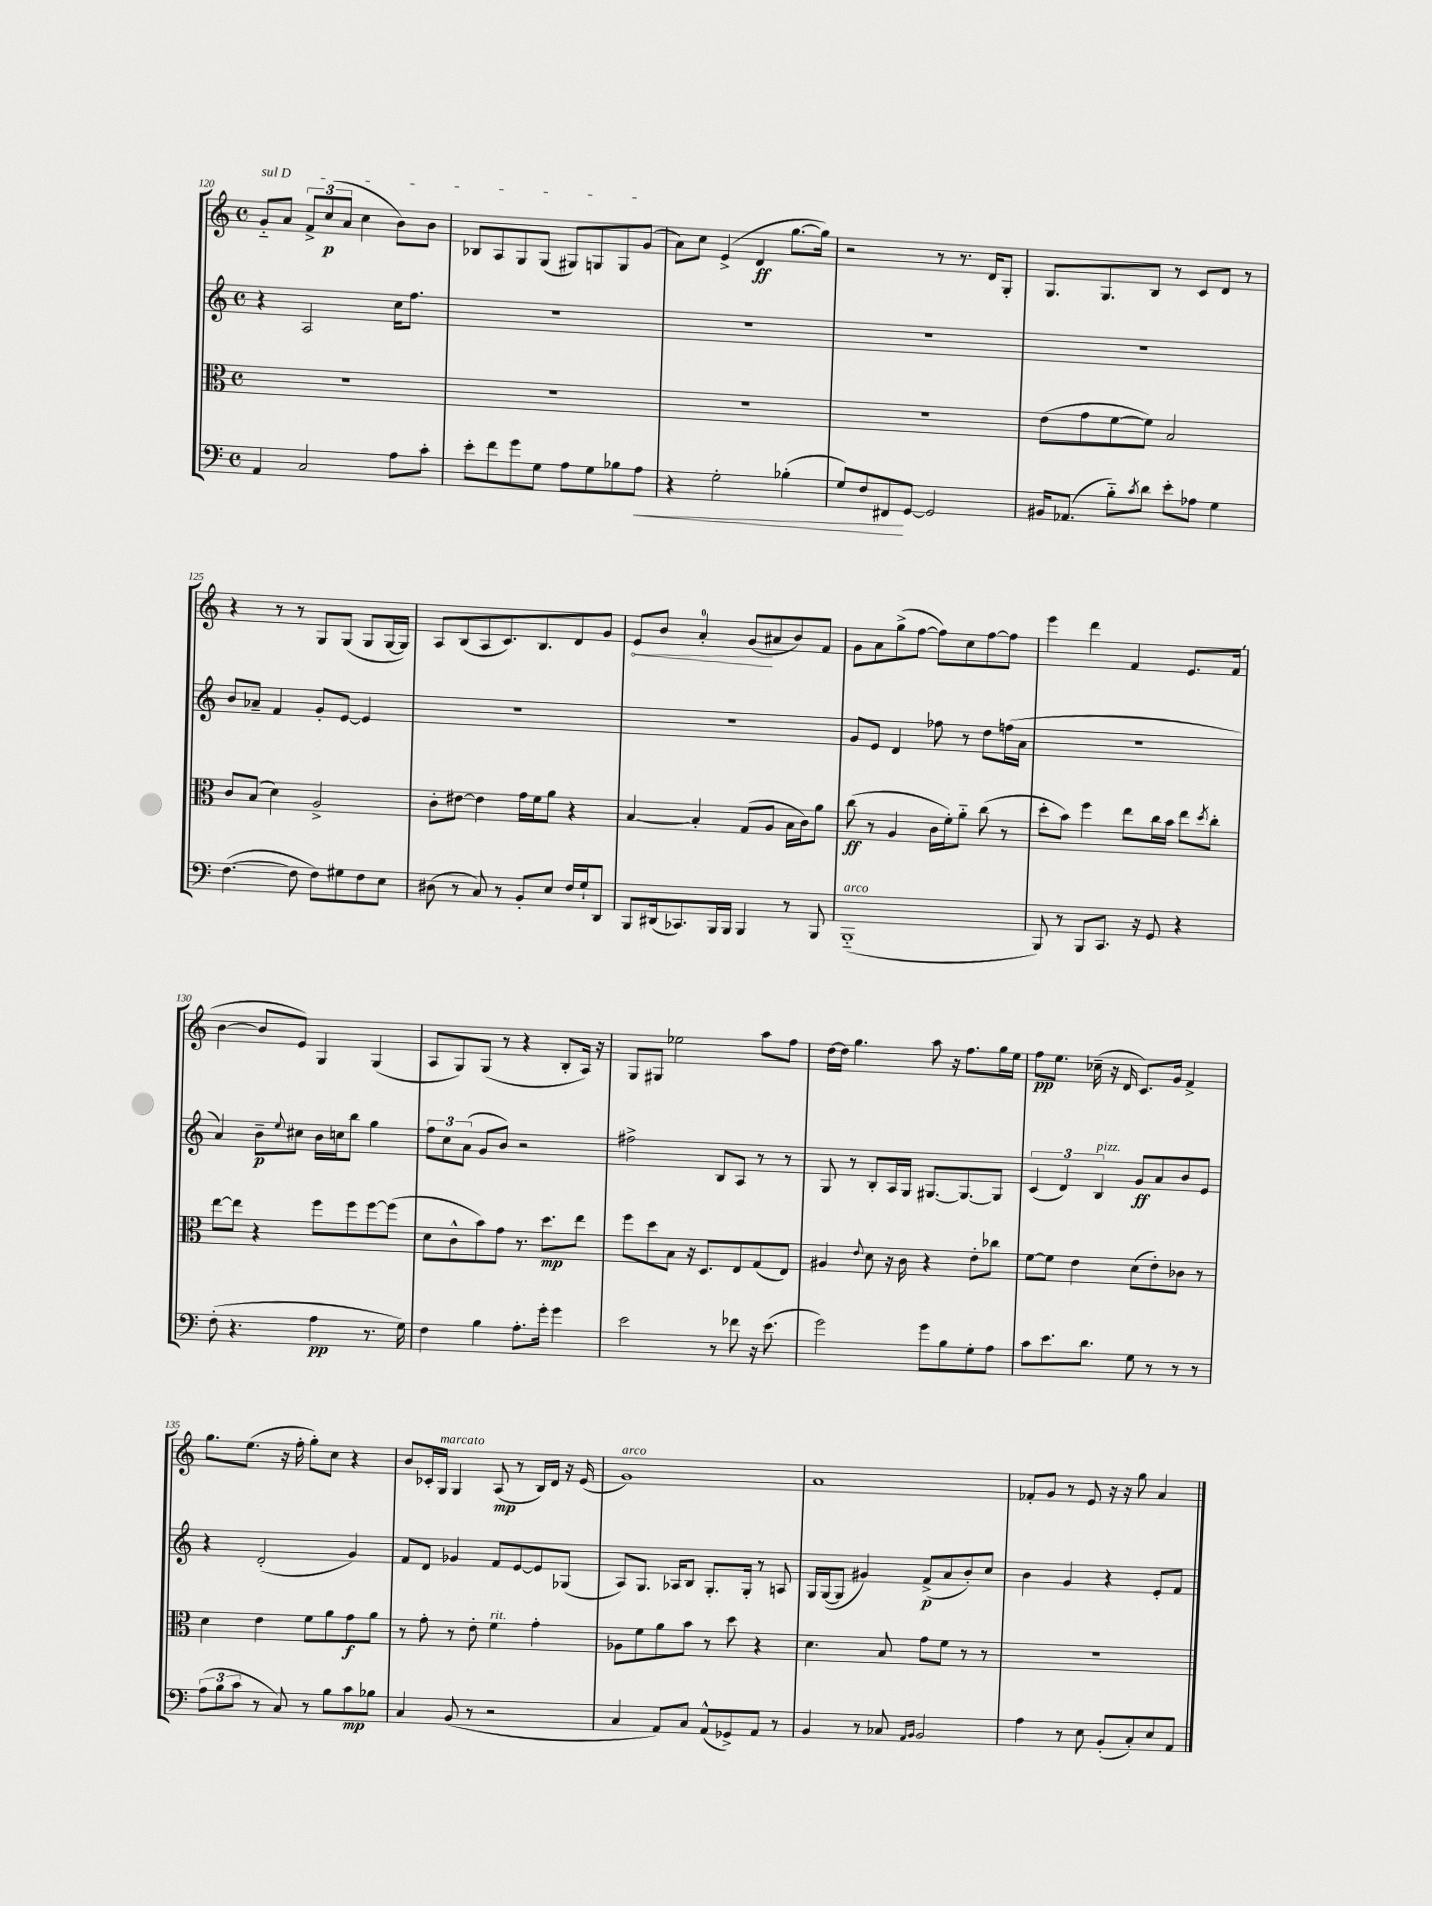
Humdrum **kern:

**kern	**kern	**kern	**kern
*staff4	*staff3	*staff2	*staff1
*clefF4	*clefC3	*clefG2	*clefG2
*k[]	*k[]	*k[]	*k[]
*M4/4	*M4/4	*M4/4	*M4/4
*met(c)	*met(c)	*met(c)	*met(c)
4AA	1r	4r	8g'~
.	.	.	8a
2C	.	2A	12f^
.	.	.	(12cc
.	.	.	12a
.	.	.	4cc
8A	.	16cc	8b)
.	.	8.ff	.
8c'	.	.	8b
=	=	=	=
8e'	1r	1r	8B-
8f	.	.	8A
8g	.	.	8G
8G	.	.	(8G
8A	.	.	8G#)
8G	.	.	8G
8B-	.	.	8G
8A	.	.	(8g
=	=	=	=
4r	1r	1r	8a)
.	.	.	8cc
2G'	.	.	(4e^
.	.	.	4d
(4B-'	.	.	[8.gg
.	.	.	16gg])
=	=	=	=
8G)	1r	1r	2r
8F	.	.	.
8FF#	.	.	.
[8GG	.	.	.
2GG]	.	.	8r
.	.	.	8.r
.	.	.	16d
.	.	.	8G'
=	=	=	=
16BB#	(8e	1r	8.G
(8.AA-	.	.	.
.	8g	.	.
.	.	.	8.G
8B'~)	[8f	.	.
8qc	.	.	.
8d	8f])	.	8B
8e'	2B	.	8r
8A-	.	.	8c
4G	.	.	8d
.	.	.	8r
=	=	=	=
([4.F	8c	8b	4r
.	(8B	8a-~	.
.	4d)	4f	8r
8F]	.	.	8r
8F)	2A^	8g'	8G
8G#	.	[8e	(8G
8F	.	4e]	8G
8E	.	.	[16G
.	.	.	16G])
=	=	=	=
(8D#	8c'	1r	8A
8r	[8e#	.	(8B
8C)	4e#]	.	8A
8r	.	.	8.c)
8BB'	16g	.	.
.	16f	.	8.B
8E	8a	.	.
16F	4r	.	8d
16G`	.	.	.
8DD	.	.	8g
=	=	=	=
8BBB	[4B	1r	8e
(16DD#	.	.	8b
8.CC-)	.	.	.
.	4B']	.	4a'
16BBB	.	.	.
16BBB	.	.	.
4BBB	(8G	.	(8g
.	8A	.	8a#
8r	16B	.	8b)
.	16c)	.	.
8BBB	8a	.	8f
=	=	=	=
(1BBB'~	(8cc	8g	8g
.	8r	8e	8a
.	4A	4d	(8gg^
.	.	.	[8ff
.	16c	8ff-	8ff])
.	16f')	.	.
.	8a'~	8r	8cc
.	(8cc	8dd	[8ff
.	8r	(16ff	8ff]
.	.	16a	.
=	=	=	=
8BBB)	8dd'	1r	4eee
8r	8b)	.	.
8BBB	4ff	.	4ddd
8.CC	.	.	.
.	8ee	.	4f
16r	.	.	.
8GG	16cc	.	.
.	16b	.	.
4r	8ee	.	8.e
.	8qdd	.	.
.	8cc'	.	.
.	.	.	(16f
=	=	=	=
(8F'	[8ee	4a)	[4b
4.r	8ee]	.	.
.	4r	8b~	8b]
.	.	8qqee	.
.	.	8cc#	8e)
4A	8ff	16b	4G
.	.	16cc	.
.	8ff	8bb	.
8.r	[8ff	4gg	(4G
.	(8ff]	.	.
16G)	.	.	.
=	=	=	=
4F	8d	12ff	8A
.	.	12cc	.
.	8c^^	.	8G)
.	.	(12a	.
4B	8b)	8g	(8G
.	8g	8b)	8r
8.A'	8.r	2r	4r
16g'	8.dd	.	.
4g	.	.	8B'
.	8ee	.	16A)
.	.	.	16r
=	=	=	=
2e	8ff	2ff#^	8G
.	8dd	.	8G#
.	8B	.	2ee-
.	16r	.	.
.	8.D	.	.
8r	.	8B	.
8f-	8E	8A	.
16r	(8G	8r	8aa
(8.e	.	.	.
.	8E)	8r	8ff
=	=	=	=
2g)	4A#	8G	[16dd
.	.	.	16dd]
.	.	8r	4.gg
.	8qqe	.	.
.	8d	8B'	.
.	16r	16A	.
.	16c	16G	.
8g	4r	[8.G#	8aa
8B	.	.	16r
.	.	8.G#_	8.ff
8G'	8e'	.	.
8A	8cc-	8G#]	16gg
.	.	.	16ee
=	=	=	=
8c	[8f	(6c	8ff
8.e	8f]	.	8.ee
.	.	6d)	.
.	4e	.	.
8.d	.	.	(16cc-~
.	.	6B	.
.	.	.	16r
.	.	.	16d
8G	(8d	8g	8.c)
8r	8e')	8a	.
.	.	.	16g
8r	8c-	8b	4f^
8r	8r	8e	.
=	=	=	=
(12A	4d	4r	8.gg
12B	.	.	.
12c	.	.	.
.	.	.	(8.ee
8r	4e	(2d'	.
8C)	.	.	16r
.	.	.	16ff'
8r	8f	.	8gg')
8B	8a	.	8cc
8c	8g	4g)	4r
8B-	8a	.	.
=	=	=	=
4C	8r	8f	8b
.	8g'	8d	16c-'
.	.	.	16G
(8BB	8r	4g-	4G
8r	8e'	.	.
2r	4f	8f	(8A
.	.	[8e	8r
.	4g'	8e]	16B)
.	.	.	16d
.	.	(8G-	16r
.	.	.	(16e
=	=	=	=
4C	8A-	8A)	1g)
.	8f	8.G	.
8AA)	8a	.	.
.	.	16A-	.
8C	8b	8B	.
(8AA^^	8r	8.G'	.
8GG-^)	8dd	.	.
.	.	16G'	.
8AA	4r	8r	.
8r	.	8A	.
=	=	=	=
4BB	4.d	16G	1a
.	.	([16G	.
.	.	8G]	.
8r	.	4g#)	.
8C-	8B	.	.
16qqAA	.	.	.
16qqBB	.	.	.
2BB	8g	(8f^	.
.	8f	8a	.
.	8r	8b')	.
.	8r	8cc	.
=	=	=	=
4A	1r	4b	8f-'
.	.	.	8g
8r	.	4g	8r
8E	.	.	8e
(8BB'	.	4r	16r
.	.	.	16r
8C')	.	.	8gg
8E	.	8e'	4a
8AA	.	8f	.
==	==	==	==
*-	*-	*-	*-
